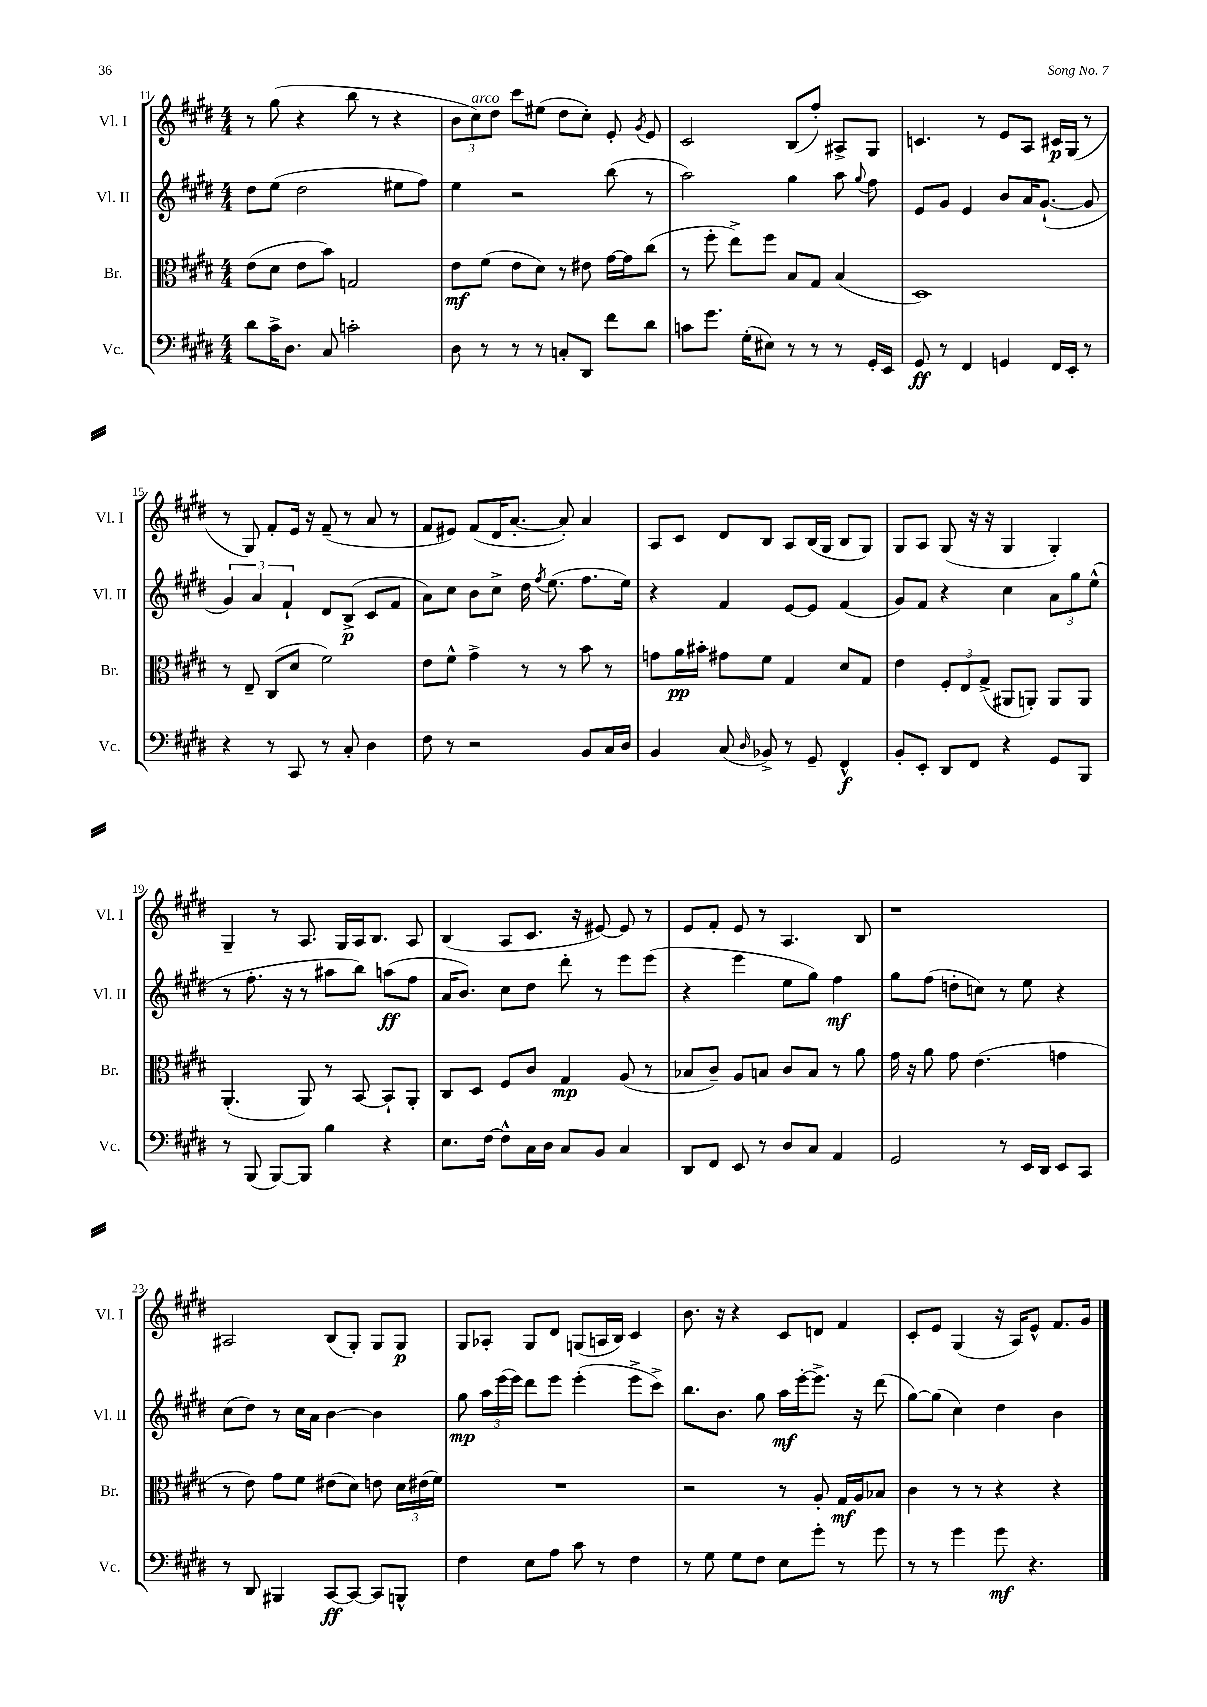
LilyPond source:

<<
\new StaffGroup <<
\new Staff = "s0" \with { instrumentName = "Vl. I" shortInstrumentName = "Vl. I" } {
    \clef treble \key e \major \numericTimeSignature \time 4/4
    \autoBeamOff r8 gis''8( r4 b''8 r8 r4 |
    \tuplet 3/2 { b'8[ cis''8^\markup { \italic "arco" }) dis''8] } cis'''8[ eis''8]( dis''8[ cis''8]-.) e'8-. \acciaccatura { gis'8 } e'8 |
    cis'2 b8[( fis''8]-.) ais8[-> gis8] |
    c'4. r8 e'8[ a8] cis'16[\p gis16]( r8 |
    r8 gis8) fis'8[-. e'16] r16 fis'8--( r8 a'8 r8 |
    fis'8[ eis'8]) fis'8[( dis'16 a'8.]~-. a'8-.) a'4 |
    a8[ cis'8] dis'8[ b8] a8[ b16( gis16] b8[ gis8]) |
    gis8[ a8] gis8( r16 r16 gis4 gis4-.) |
    gis4-- r8 a8. gis16[ a16 b8.] a8 |
    b4( a8[ cis'8.] r16 eis'8~) eis'8 r8 |
    e'8[ fis'8]-. e'8 r8 a4. b8 |
    r1 |
    ais2 b8[( gis8]-.) gis8[ gis8]\p |
    gis8[ aes8]-. gis8[ dis'8] g8[( a16 b16]) cis'4 |
    b'8. r16 r4 cis'8[ d'8] fis'4 |
    cis'8[-. e'8] gis4( r16 a16[) e'8]-^ fis'8.[ gis'16] \bar "|." |
}
\new Staff = "s1" \with { instrumentName = "Vl. II" shortInstrumentName = "Vl. II" } {
    \clef treble \key e \major \numericTimeSignature \time 4/4
    \autoBeamOff dis''8[ e''8]( dis''2 eis''8[ fis''8]) |
    e''4 r2 b''8( r8 |
    a''2) gis''4 a''8 \appoggiatura { gis''8 } fis''8 |
    e'8[ gis'8] e'4 b'8[ a'16 gis'8.]~-!( gis'8 |
    \tuplet 3/2 { gis'4) a'4 fis'4-! } dis'8[ b8]->\p( cis'8[ fis'8] |
    a'8[) cis''8] b'8[ cis''8]-> dis''16 \acciaccatura { fis''8 } e''8.( fis''8.[ e''16]) |
    r4 fis'4 e'8[~ e'8] fis'4( |
    gis'8[) fis'8] r4 cis''4 \tuplet 3/2 { a'8[ gis''8 e''8]-^( } |
    r8 fis''8.-. r16 r8 ais''8[ b''8]) a''8[\ff( fis''8] |
    a'16[ b'8.]) cis''8[ dis''8] dis'''8-. r8 e'''8[ e'''8]( |
    r4 e'''4 e''8[ gis''8]) fis''4\mf |
    gis''8[ fis''8]( d''8[-. c''8]) r8 e''8 r4 |
    cis''8[( dis''8]) r8 cis''16[ a'16] b'4~ b'4 |
    gis''8\mp \tuplet 3/2 { a''16[ e'''16( e'''16]) } dis'''8[ e'''8] e'''4-.( e'''8[-> cis'''8]->) |
    b''8.[ b'8.] gis''8 a''16[\mf e'''16~-. e'''8.]-> r16 dis'''8( |
    gis''8[~) gis''8]( cis''4) dis''4 b'4 \bar "|." |
}
\new Staff = "s2" \with { instrumentName = "Br." shortInstrumentName = "Br." } {
    \clef alto \key e \major \numericTimeSignature \time 4/4
    \autoBeamOff e'8[( dis'8] e'8[ b'8]) g2 |
    e'8[\mf fis'8]( e'8[ dis'8]) r8 eis'8 gis'16[~ gis'16 cis''8]( |
    r8 fis''8-. e''8[->) fis''8] b8[ gis8] b4( |
    dis1) |
    r8 e8-- cis8[( dis'8] fis'2) |
    e'8[ fis'8]-^ gis'4-> r8 r8 b'8 r8 |
    g'8[ a'16\pp bis'16]-. gis'8[ fis'8] gis4 dis'8[ gis8] |
    e'4 \tuplet 3/2 { fis8[-. e8 gis8]->( } ais,8[ a,8]-.) a,8[ a,8] |
    a,4.-.( a,8) r8 b,8~ b,8[-! a,8]-. |
    cis8[ dis8] fis8[ cis'8] gis4\mp a8( r8 |
    bes8[ cis'8]--) a8[ b8] cis'8[ b8] r8 a'8 |
    gis'16 r16 a'8 gis'8 e'4.( g'4 |
    r8 e'8) gis'8[ fis'8] eis'8[( dis'8]) e'8 \tuplet 3/2 { dis'16[ eis'16( fis'16]) } |
    R1 |
    r2 r8 a8-. gis16[\mf a16 bes8] |
    cis'4 r8 r8 r4 r4 \bar "|." |
}
\new Staff = "s3" \with { instrumentName = "Vc." shortInstrumentName = "Vc." } {
    \clef bass \key e \major \numericTimeSignature \time 4/4
    \autoBeamOff dis'8[ cis'16-> dis8.] cis8 c'2-. |
    dis8 r8 r8 r8 c8[-. dis,8] fis'8[ dis'8] |
    c'8[ gis'8.] gis16[-.( eis8]) r8 r8 r8 gis,16[-. e,16] |
    gis,8\ff r8 fis,4 g,4 fis,16[ e,16]-. r8 |
    r4 r8 cis,8 r8 cis8-. dis4 |
    fis8 r8 r2 b,8[ cis16 dis16] |
    b,4 cis8( \grace { dis16 } bes,8->) r8 gis,8-- fis,4-^\f |
    b,8[-. e,8]-. dis,8[ fis,8] r4 gis,8[ b,,8] |
    r8 b,,8( b,,8[~) b,,8] b4 r4 |
    e8.[ fis16]~ fis8[-^ cis16 dis16] cis8[ b,8] cis4 |
    dis,8[ fis,8] e,8 r8 dis8[ cis8] a,4 |
    gis,2 r8 e,16[ dis,16] e,8[ cis,8] |
    r8 dis,8 bis,,4 cis,8[~\ff cis,8]~ cis,8[ b,,8]-^ |
    fis4 e8[ a8] cis'8 r8 fis4 |
    r8 gis8 gis8[ fis8] e8[ gis'8]-. r8 gis'8 |
    r8 r8 gis'4 gis'8\mf r4. \bar "|." |
}
>>
>>
\layout { \context { \Score currentBarNumber = #11 } }
